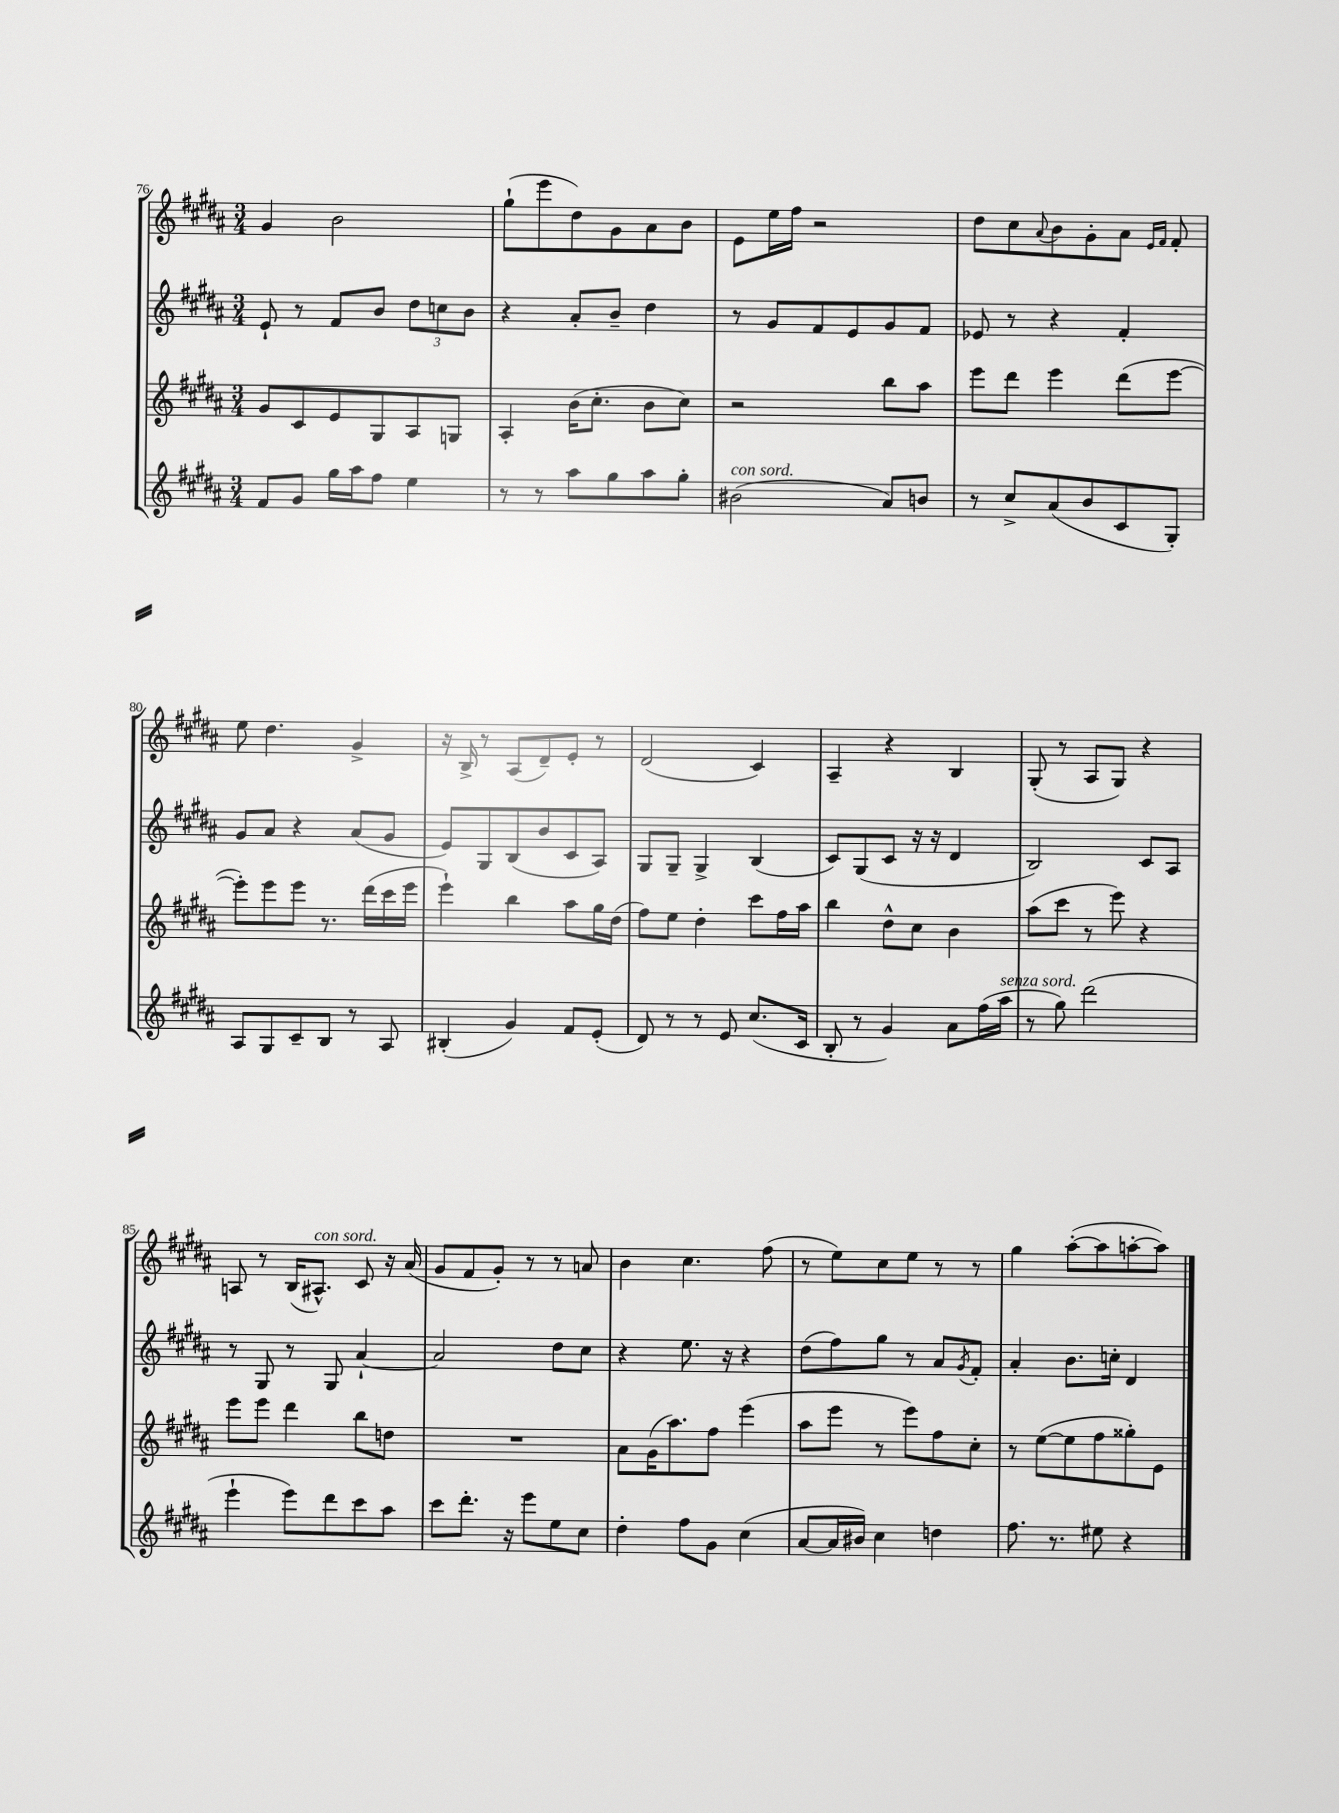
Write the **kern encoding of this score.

**kern	**kern	**kern	**kern
*staff4	*staff3	*staff2	*staff1
*clefG2	*clefG2	*clefG2	*clefG2
*k[f#c#g#d#a#]	*k[f#c#g#d#a#]	*k[f#c#g#d#a#]	*k[f#c#g#d#a#]
*M3/4	*M3/4	*M3/4	*M3/4
8f#/L	8g#/L	8e`/	4g#/
8g#/J	8c#/	8r	.
16gg#\LL	8e/	8f#/L	2b\
16aa#\J	.	.	.
8ff#\J	8G#/	8b/J	.
4ee\	8A#/	12dd#\L	.
.	.	12cc\	.
.	8G/J	.	.
.	.	12b\J	.
=	=	=	=
8r	4A#'/	4r	(8gg#`\L
8r	.	.	8eee\
8aa#\L	(16b\LK	8a#'/L	8dd#\)
.	8.cc#'\J	.	.
8gg#\	.	8b~/J	8g#\
8aa#\	8b\L	4dd#\	8a#\
8gg#'\J	8cc#\J)	.	8b\J
=	=	=	=
(2b#\	2r	8r	8e\L
.	.	8g#/L	16ee\L
.	.	.	16ff#\JJ
.	.	8f#/	2r
.	.	8e/	.
8a#/L)	8bb\L	8g#/	.
8b/J	8aa#\J	8f#/J	.
=	=	=	=
8r	8eee\L	8e-/	8dd#\L
8cc#^/L	8ddd#\J	8r	8cc#\
.	.	.	8qqa#/
(8a#/	4eee\	4r	8b\
8b/	.	.	8g#'\
8c#/	(8ddd#\L	4f#'/	8a#\J
.	.	.	16qqe/LL
.	.	.	16qqf#/JJ
8G#'/J)	[8eee\J	.	8f#'/
=	=	=	=
8A#/L	8eee'\]L)	8g#/L	8ee\
8G#/	8eee\	8a#/J	4.dd#\
8c#~/	8eee\J	4r	.
8B/J	8.r	.	.
8r	.	(8a#/L	4g#^/
.	(16ddd#\LL	.	.
8A#/	16ccc#\	8g#/J	.
.	16eee\JJ	.	.
=	=	=	=
(4B#'/	4eee`\)	8e/L)	16r
.	.	.	16B^/
.	.	8G#/	8r
4g#/)	4bb\	(8B/	(8A#/L
.	.	8b/	8d#~/)
8f#/L	8aa#\L	8c#/	8e'/J
(8e'/J	16gg#\L	8A#/J)	8r
.	(16dd#\JJ	.	.
=	=	=	=
8d#/)	8ff#\L)	8G#/L	(2d#/
8r	8ee\J	8G#~/J	.
8r	4dd#'\	4G#^/	.
8e/	.	.	.
(8.cc#/L	8ccc#\L	(4B/	4c#/)
.	16ff#\L	.	.
16c#/Jk	16aa#\JJ	.	.
=	=	=	=
8B'/	4bb\	8c#/L)	4A#~/
8r	.	(8G#/	.
4g#/)	8dd#^^\L	8c#/J	4r
.	8cc#\J	16r	.
.	.	16r	.
8a#\L	4b\	4d#/	4B/
(16ff#\L	.	.	.
16aa#\JJ	.	.	.
=	=	=	=
8r	(8aa#\L	2B/)	(8G#'/
8gg#\)	8ccc#\J	.	8r
(2ddd#\	8r	.	8A#/L
.	8eee\)	.	8G#/J)
.	4r	8c#/L	4r
.	.	8A#/J	.
=	=	=	=
4eee`\	8eee\L	8r	8A/
.	8eee\J	8G#/	8r
8eee\L)	4ddd#\	8r	(16B/LK
.	.	.	8.A#^^/J)
8ddd#\	.	8G#/	.
8ccc#\	8bb\L	[4a#`/	8c#/
8aa#\J	8dd\J	.	16r
.	.	.	(16a#/
=	=	=	=
8ccc#\L	2.r	2a#/]	8g#/L
8.ddd#'\J	.	.	8f#/
.	.	.	8g#'/J)
16r	.	.	.
8eee\L	.	.	8r
8ee\	.	8dd#\L	8r
8cc#\J	.	8cc#\J	8a/
=	=	=	=
4dd#'\	8a#\L	4r	4b\
.	(16g#\K	.	.
.	8.aa#\)	.	.
8ff#\L	.	8.ee\	4.cc#\
8g#\J	8ff#\J	.	.
.	.	16r	.
(4cc#\	(4eee\	4r	.
.	.	.	(8ff#\
=	=	=	=
[8a#/L	8aa#\L	(8dd#\L	8r
16a#/]L	8eee\J	8ff#\)	8ee\L)
16b#/JJ)	.	.	.
4cc#\	8r	8gg#\J	8cc#\
.	8eee\L)	8r	8ee\J
4dd\	8ff#\	8a#/L	8r
.	.	8qg#/	.
.	8cc#'\J	8f#'/J	8r
=	=	=	=
8.ff#\	8r	4a#'/	4gg#\
.	([8ee\L	.	.
8.r	.	.	.
.	8ee\]	8.b\L	([8aa#'\L
8ee#\	8ff#\	.	8aa#\]
.	.	16cc'\Jk	.
4r	8gg##'\)	4d#/	[8aa'\
.	8e\J	.	8aa\]J)
==	==	==	==
*-	*-	*-	*-
